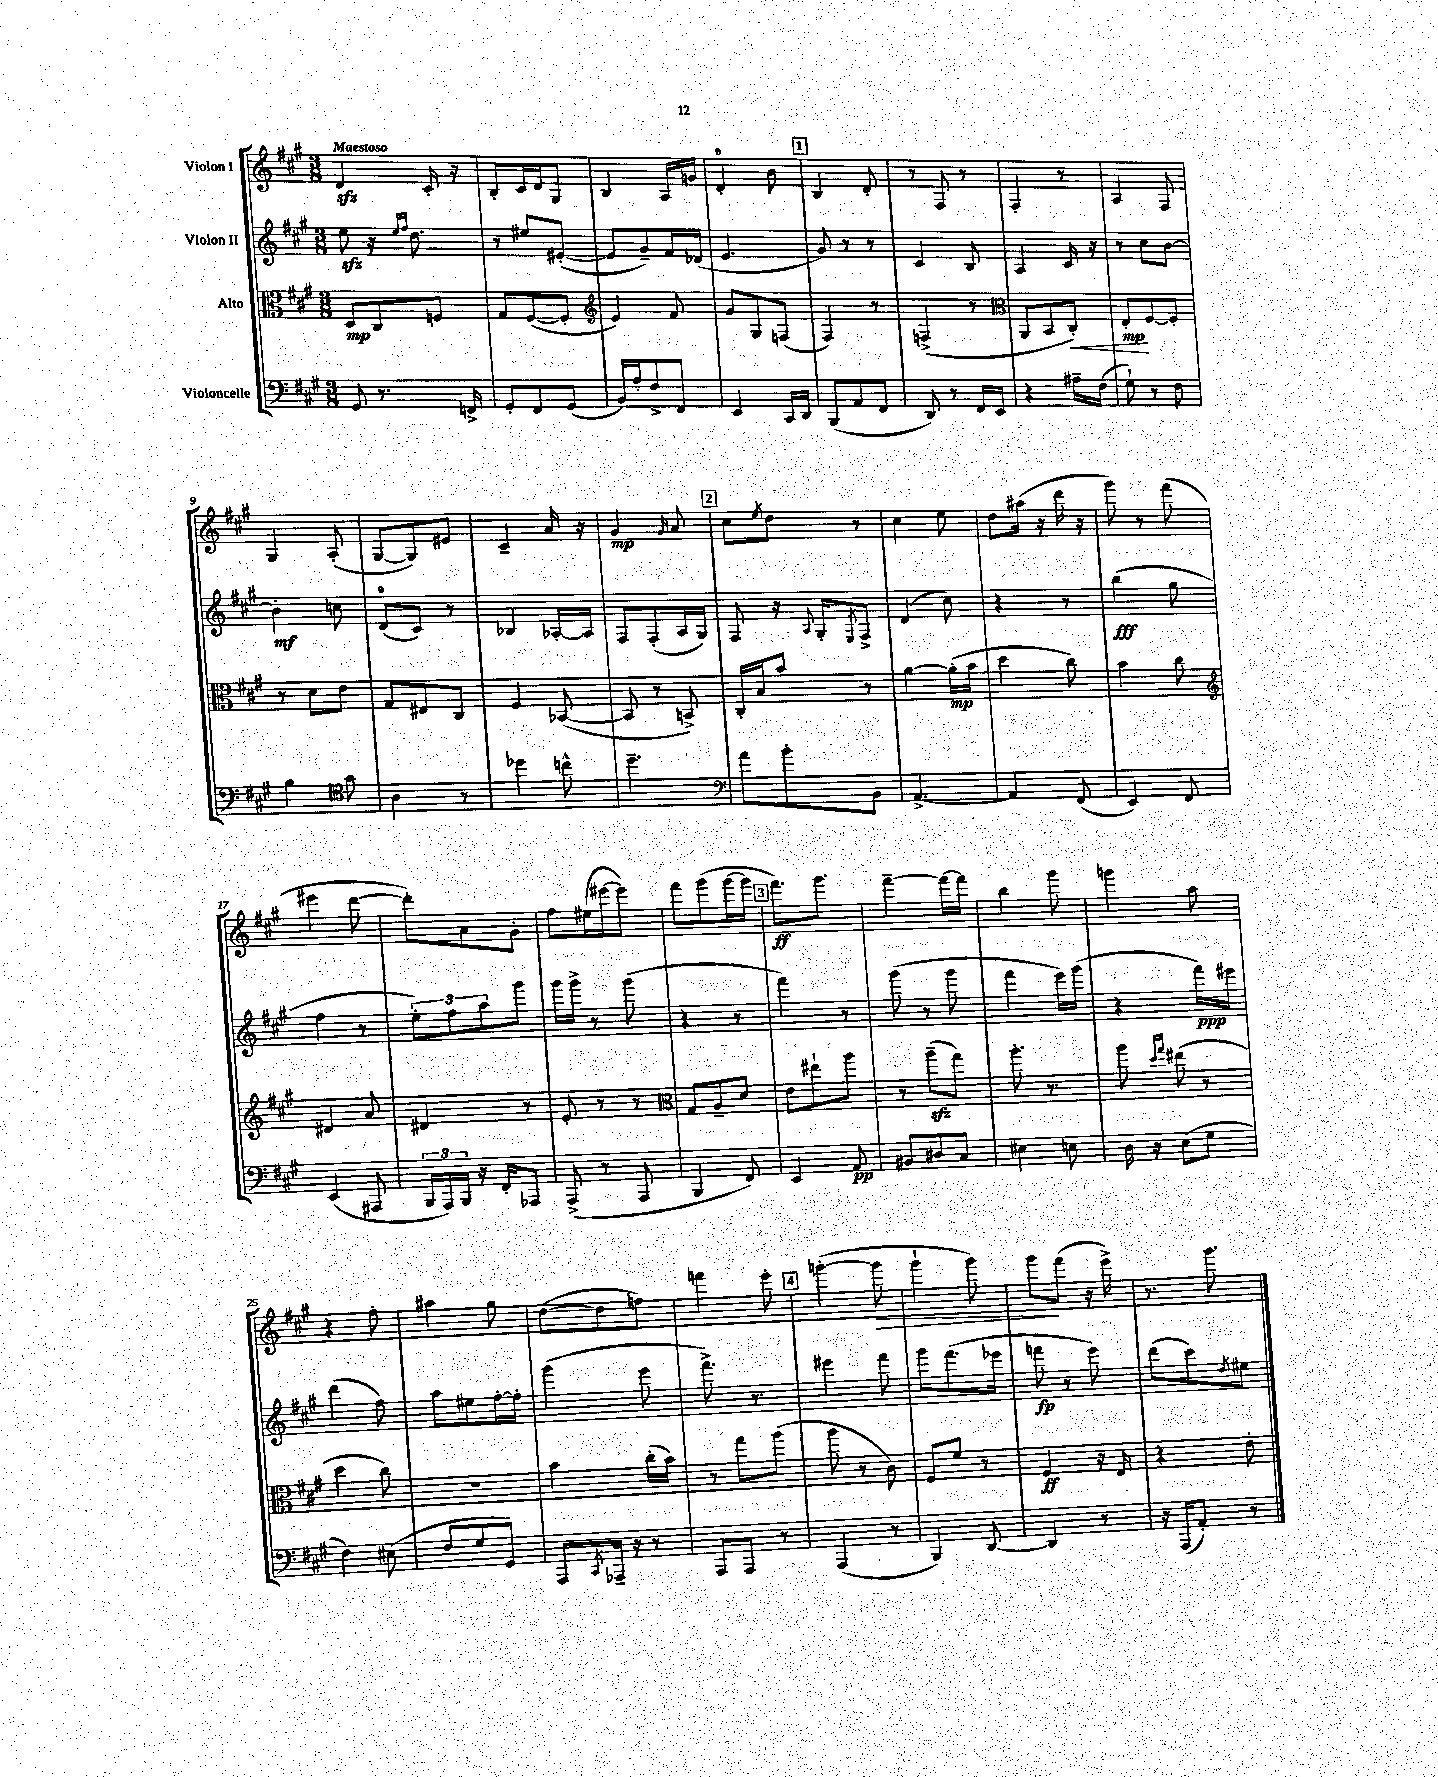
<<
\new StaffGroup <<
\new Staff = "s0" \with { instrumentName = "Violon I" } {
    \clef treble \key a \major \numericTimeSignature \time 3/8 \tempo "Maestoso"
    d'4\sfz cis'16-. r16 |
    b8-. cis'16 d'16 gis8 |
    b4 a16 g'16 |
    d'4-0-. b'8 |
    \mark \markup { \box "1" } b4 d'8-. |
    r8 fis8 r8 |
    fis4-. r8 |
    a4 fis8 |
    gis4 a8-.( |
    gis8~ gis8) eis'8 |
    cis'4-- a'16 r16 |
    gis'4\mp \grace { gis'16 } a'8 |
    \mark \markup { \box "2" } cis''8 \acciaccatura { e''8 } d''8 r8 |
    cis''4 e''8 |
    d''8 ais''16( r16 d'''16 r16 |
    gis'''8) r8 fis'''8( |
    eis'''4 d'''8~ |
    d'''8-.) a'8 gis'8-. |
    fis''8 eis''16( eis'''16~ eis'''8) |
    fis'''8 gis'''8( gis'''16~ gis'''16 |
    \mark \markup { \box "3" } fis'''8.\ff) gis'''8. |
    fis'''4~-- fis'''16~ fis'''16 |
    b''4 gis'''8 |
    g'''4 a''8 |
    r4 fis''8-. |
    ais''4 gis''8 |
    d''8~( d''8 f''8) |
    f'''4 e'''8-. |
    \mark \markup { \box "4" } g'''4~-.( g'''8\> |
    gis'''4-! gis'''8) |
    gis'''8\! fis'''8( r16 e'''16->) |
    r8. gis'''8. \bar "|." |
}
\new Staff = "s1" \with { instrumentName = "Violon II" } {
    \clef treble \key a \major \numericTimeSignature \time 3/8
    e''8\sfz r16 \grace { e''16 fis''16 } d''8. |
    r8 eis''8 eis'8~-.( |
    eis'8 gis'8--) fis'16 des'16( |
    e'4. |
    \mark \markup { \box "1" } gis'8) r8 r8 |
    cis'4 b8 |
    a4 cis'16 r16 |
    r8 cis''8 b'8~ |
    b'4-.\mf c''8 |
    d'8-0( cis'8) r8 |
    bes4 aes16~-. aes16 |
    fis8 fis8-.( a16 gis16) |
    \mark \markup { \box "2" } fis8 r16 \appoggiatura { a8 } gis16-. \acciaccatura { e8 } fis8-> |
    d'4( cis''8) |
    r4 r8 |
    b''4\fff( gis''8 |
    fis''4 r8 |
    \tuplet 3/2 { e''8-.) fis''8 a''8 } gis'''8 |
    gis'''16 gis'''16-> r8 gis'''8( |
    r4 r8 |
    \mark \markup { \box "3" } fis'''4) r8 |
    gis'''8( r8 gis'''8 |
    fis'''4 e'''16) gis'''16( |
    r4 fis'''16\ppp) eis'''16 |
    d'''4( fis''8) |
    a''8 eis''8 fis''16~-. fis''16-. |
    gis'''4( e'''8 |
    fis'''8.->) r8. |
    \mark \markup { \box "4" } eis'''4 fis'''8 |
    gis'''8 fis'''8.( ees'''16 |
    f'''8\fp r8 e'''8) |
    d'''8( cis'''8) \acciaccatura { d''8 } eis''8 \bar "|." |
}
\new Staff = "s2" \with { instrumentName = "Alto" } {
    \clef alto \key a \major \numericTimeSignature \time 3/8
    d8\mp cis8 f8 |
    gis8 fis8~( fis8-. |
    \clef treble e'4) fis'8 |
    gis'8 gis8 f8( |
    \mark \markup { \box "1" } fis4) r8 |
    f4->( r8 |
    \clef alto a,8 b,8 cis8-.\<) |
    e8-.\mp\! fis8~ fis8-. |
    r8 d'8 e'8 |
    gis8 eis8 cis8 |
    fis4 bes,8~( |
    bes,8 r8 b,8->) |
    \mark \markup { \box "2" } cis16-. b16 b'8 r8 |
    a'4~ a'16-.\mp( b'16 |
    d''4 cis''8) |
    b'4 cis''8 |
    \clef treble dis'4 a'8 |
    dis'4 r8 |
    e'8-. r8 r8 |
    \clef alto gis8 a8-- d'8 |
    \mark \markup { \box "3" } e'8 eis''8-! a''8 |
    r8 a''8--\sfz( gis''8) |
    a''8.-. r8. |
    a''8 \grace { d''16 gis''16 } eis''8( r8 |
    d''4 cis''8) |
    R4. |
    b'4 cis''16-.( b'16) |
    r8 gis''8 a''8( |
    \mark \markup { \box "4" } a''8 r8 cis'8) |
    fis8 fis'8 r8 |
    fis4\ff r16 e16 |
    r4 e'8-. \bar "|." |
}
\new Staff = "s3" \with { instrumentName = "Violoncelle" } {
    \clef bass \key a \major \numericTimeSignature \time 3/8
    gis,8 r8. f,16-> |
    gis,8-. fis,8 gis,8( |
    b,16) a16-. fis8-> fis,8 |
    e,4 cis,16 d,16 |
    \mark \markup { \box "1" } b,,8( a,8 fis,8 |
    d,8) r8 fis,16 e,16 |
    r4 ais16-- fis16( |
    gis8-!) r8 fis8 |
    b4 \clef tenor gis'8 |
    a4 r8 |
    des''4 c''8-^ |
    d''4.-- |
    \mark \markup { \box "2" } \clef bass a'8 b'8-. b,8 |
    a,4.~-> |
    a,4 fis,8( |
    e,4) fis,8 |
    e,4( ais,,8 |
    \tuplet 3/2 { b,,16 a,,16) b,,16 } r16 fis,16-. aes,,8 |
    a,,8->( r8 a,,8 |
    b,,4 fis,8) |
    \mark \markup { \box "3" } e,4 a,8\pp |
    bis,8 dis8 cis8 |
    eis4 e8 |
    d16 r16 e8( gis8 |
    fis4) eis8( |
    fis8 gis8 gis,8) |
    a,,8 \acciaccatura { cis,8 } aes,,16-- r16 r8 |
    a,,8 a,,8 r8 |
    \mark \markup { \box "4" } a,,4( r8 |
    b,,4) d,8~ |
    d,4 r8 |
    r16 a,,16( a,8-.) r8 \bar "|." |
}
>>
>>
